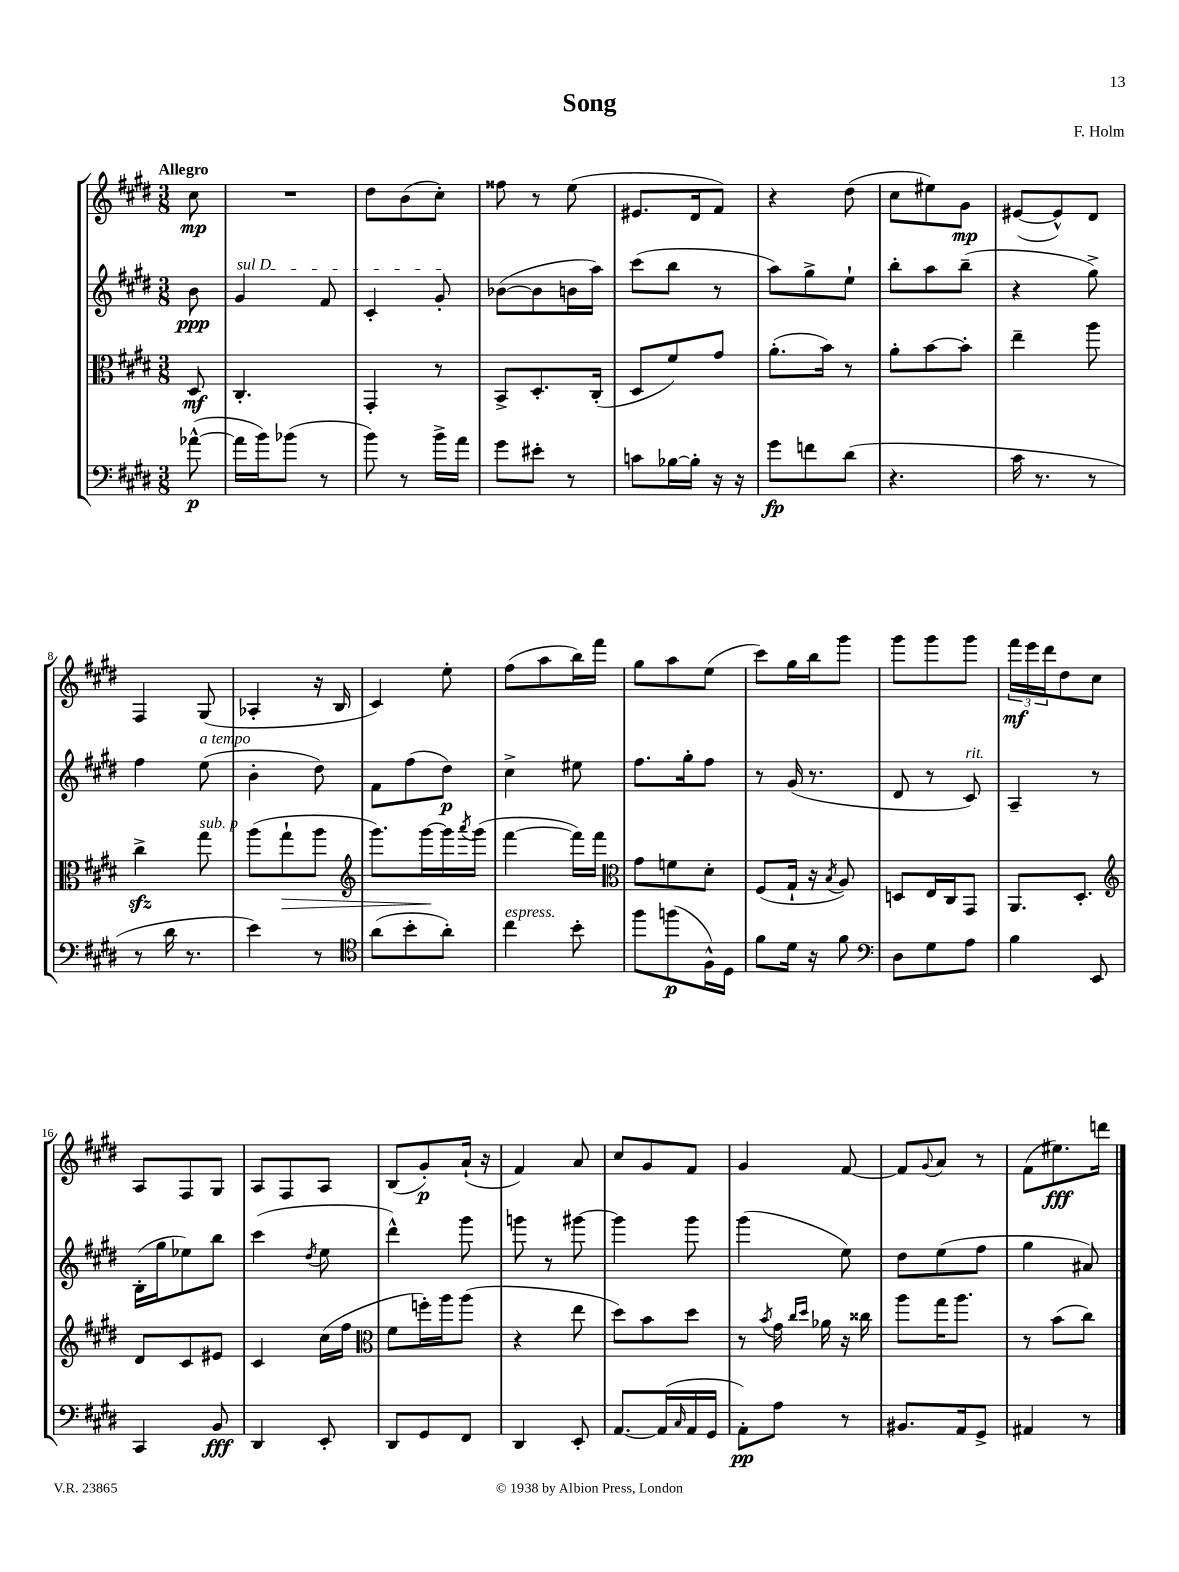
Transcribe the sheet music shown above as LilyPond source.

\header { title = "Song" composer = "F. Holm" }
<<
\new StaffGroup <<
\new Staff = "s0" {
    \clef treble \key e \major \numericTimeSignature \time 3/8 \partial 8 \tempo "Allegro"
    cis''8\mp |
    R4. |
    dis''8 b'8( cis''8-.) |
    fisis''8 r8 e''8( |
    eis'8. dis'16 fis'8) |
    r4 dis''8( |
    cis''8 eis''8) gis'8\mp |
    eis'8~( eis'8-^) dis'8 |
    fis4 gis8( |
    aes4-. r16 b16 |
    cis'4) e''8-. |
    fis''8( a''8 b''16) fis'''16 |
    gis''8 a''8 e''8( |
    cis'''8) gis''16 b''16 gis'''8 |
    gis'''8 gis'''8 gis'''8 |
    \tuplet 3/2 { fis'''16\mf e'''16 dis'''16 } dis''8 cis''8 |
    a8 fis8 gis8 |
    a8 fis8 a8 |
    b8( gis'8-.\p) a'16-!( r16 |
    fis'4) a'8 |
    cis''8 gis'8 fis'8 |
    gis'4 fis'8~ |
    fis'8 \appoggiatura { gis'8 } a'8 r8 |
    fis'8( eis''8.\fff) d'''16 \bar "|." |
}
\new Staff = "s1" {
    \clef treble \key e \major \numericTimeSignature \time 3/8 \partial 8
    b'8\ppp |
    \once \override TextSpanner.bound-details.left.text = \markup { \italic "sul D" } gis'4\startTextSpan fis'8 |
    cis'4-. gis'8-.\stopTextSpan |
    bes'8~( bes'8 b'16 a''16) |
    cis'''8( b''8 r8 |
    a''8) gis''8-> e''8-! |
    b''8-. a''8 b''8--( |
    r4 gis''8->) |
    fis''4 e''8^\markup { \italic "a tempo" }( |
    b'4-. dis''8) |
    fis'8 fis''8( dis''8\p) |
    cis''4-> eis''8 |
    fis''8. gis''16-. fis''8 |
    r8 gis'16( r8. |
    dis'8 r8 cis'8^\markup { \italic "rit." }) |
    a4-- r8 |
    b16-.( gis''16 ees''8) b''8 |
    cis'''4( \acciaccatura { dis''8 } e''8 |
    dis'''4-^) gis'''8 |
    g'''8 r8 gis'''8~ |
    gis'''4 gis'''8 |
    gis'''4( e''8) |
    dis''8 e''8( fis''8 |
    gis''4 ais'8) \bar "|." |
}
\new Staff = "s2" {
    \clef alto \key e \major \numericTimeSignature \time 3/8 \partial 8
    dis8\mf |
    cis4.-. |
    gis,4-. r8 |
    b,8-> dis8.-. cis16-.( |
    dis8 fis'8) gis'8 |
    a'8.-.( b'16) r8 |
    a'8-. b'8~ b'8-. |
    e''4-- a''8 |
    cis''4->\sfz gis''8^\markup { \italic "sub. p" } |
    a''8( gis''8-!\> a''8 |
    \clef treble gis'''8.) gis'''16~\! gis'''16 \acciaccatura { a'''8 } gis'''16( |
    fis'''4~ fis'''16) fis'''16 |
    \clef alto gis'8 f'8 dis'8-. |
    fis8( gis16-! r16 \acciaccatura { b8 } a8) |
    d8 e16 cis16 gis,8 |
    a,8. dis8.-. |
    \clef treble dis'8 cis'8 eis'8 |
    cis'4 cis''16( fis''16 |
    \clef alto fis'8 f''16-.) a''16 a''8( |
    r4 e''8 |
    dis''8) b'8 dis''8 |
    r8 \acciaccatura { b'8 } gis'16 \grace { cis''16 dis''16 } aes'16 r16 cisis''16 |
    a''8 gis''16 a''8. |
    r8 b'8( cis''8) \bar "|." |
}
\new Staff = "s3" {
    \clef bass \key e \major \numericTimeSignature \time 3/8 \partial 8
    aes'8~-^\p( |
    aes'16 b'16) bes'8( r8 |
    b'8) r8 b'16-> a'16 |
    gis'8 eis'8-. r8 |
    c'8 bes16~ bes16-. r16 r16 |
    gis'8\fp f'8 dis'8( |
    r4. |
    cis'16 r8. r8 |
    r8 dis'16 r8. |
    e'4) r8 |
    \clef tenor a'8( b'8-. a'8-.) |
    cis''4^\markup { \italic "espress." } b'8-. |
    fis''8 f''8\p( fis16-^) dis16 |
    fis'8 dis'16 r16 fis'8 |
    \clef bass dis8 gis8 a8 |
    b4 e,8 |
    cis,4 b,8\fff |
    dis,4 e,8-. |
    dis,8 gis,8 fis,8 |
    dis,4 e,8-. |
    a,8.~ a,16( \grace { cis16 } a,16 gis,16 |
    a,8-.\pp) a8 r8 |
    bis,8. a,16 gis,8-> |
    ais,4 r8 \bar "|." |
}
>>
>>
